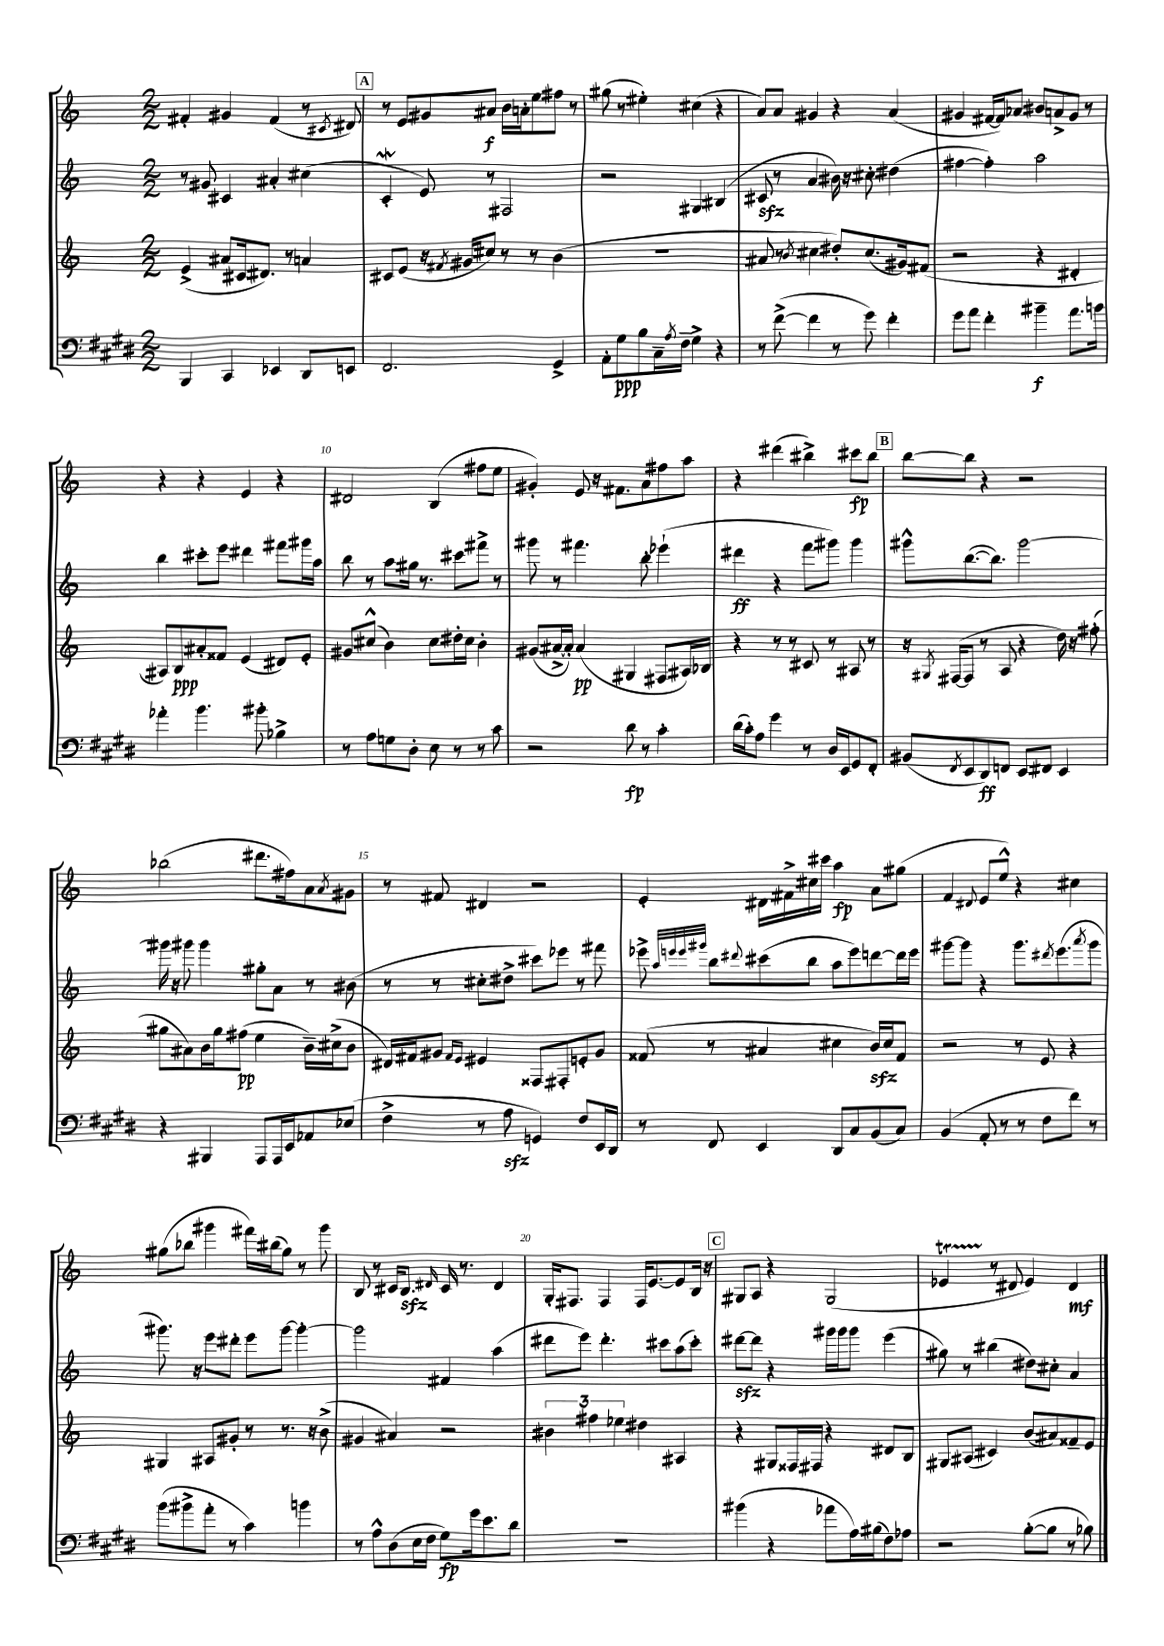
<<
\new StaffGroup <<
\new Staff = "s0" {
    \clef treble \key c \major \numericTimeSignature \time 2/2
    fis'4-. gis'4 fis'4( r8 \acciaccatura { cis'8 } dis'8) |
    \mark \markup { \box "A" } r8 e'8 gis'8 ais'8\f b'16 a'16-. e''8 fis''8 r8 |
    gis''8( r8 eis''4-.) cis''4( r4 |
    a'8) a'8 gis'4 r4 a'4( |
    gis'4 fis'16~ fis'16) aes'8 bis'8 a'8-> gis'8 r8 |
    r4 r4 e'4 r4 |
    dis'2 b4( fis''8 e''8 |
    gis'4-.) e'8 r16 fis'8. a'8 fis''8 a''8 |
    r4 dis'''4( bis''4->) cis'''8\fp bis''8 |
    \mark \markup { \box "B" } b''8~ b''8 r4 r2 |
    bes''2( dis'''8. fis''16) a'8 \acciaccatura { a'8 } gis'8 |
    r8 fis'8 dis'4 r2 |
    e'4-. dis'16 fis'16-> cis''16 cis'''16 a''4\fp a'8 gis''8( |
    f'4 \appoggiatura { dis'8 } e'8 e''8-^) r4 cis''4 |
    gis''8( bes''8 gis'''4 fis'''16) bis''16( gis''8) r8 gis'''8 |
    b8 r8 cis'16 b8.\sfz \grace { dis'16 } cis'16 r8. dis'4 |
    g16-. fis8. fis4 fis16 e'8.~ e'8 b16 r16 |
    \mark \markup { \box "C" } gis8 a8 r4 gis2( |
    ees'4\startTrillSpan r8\stopTrillSpan dis'8 ees'4) dis'4\mf \bar "|." |
}
\new Staff = "s1" {
    \clef treble \key c \major \numericTimeSignature \time 2/2
    r8 gis'8 cis'4 ais'4-. cis''4( |
    \mark \markup { \box "A" } c'4-.\mordent e'8) r8 fis2 |
    r2 gis4 bis4( |
    cis'8\sfz r8 a'4 bis'16) r16 cis''8-. dis''4( |
    fis''4~ fis''4-.) a''2 |
    b''4 cis'''8-. e'''8 dis'''4 fis'''8 gis'''16 a''16 |
    b''8 r8 a''8 gis''16 r8. cis'''8 fis'''8-> r8 |
    gis'''8 r8 fis'''4. b''8-. ees'''4-!( |
    dis'''4\ff r4 f'''8 gis'''8) gis'''4 |
    \mark \markup { \box "B" } gis'''8-^ b''8.~( b''8.) gis'''2~ |
    gis'''16 r16 gis'''8 gis'''4 gis''8-. a'8 r8 bis'8( |
    r8 r8 cis''8-. dis''8-> cis'''8) ees'''8 r8 fis'''8 |
    ees'''8-> \grace { a''32 e'''32 e'''32 gis'''32 } b''8 \appoggiatura { dis'''8 } cis'''8( b''8 a''8 e'''8) d'''8~ d'''16 e'''16 |
    gis'''8~ gis'''8 r4 gis'''8. \acciaccatura { dis'''8 } e'''8.( \acciaccatura { a'''8 } gis'''8 |
    gis'''8.) r16 e'''8 dis'''8-. e'''8 gis'''8~ gis'''4~-. |
    gis'''2 fis'4 a''4( |
    dis'''8 e'''8) dis'''4.-. cis'''8 a''8( cis'''8-.) |
    \mark \markup { \box "C" } dis'''8~\sfz dis'''8 r4 gis'''16 gis'''16 gis'''8 e'''4( |
    gis''8) r8 bis''4( dis''8) cis''8-. a'4 \bar "|." |
}
\new Staff = "s2" {
    \clef treble \key c \major \numericTimeSignature \time 2/2
    e'4->( ais'8 cis'16 dis'8.) r8 a'4 |
    \mark \markup { \box "A" } cis'8 e'8( r16 \acciaccatura { fis'8 } gis'16 cis''8) r8 r8 b'4( |
    R1 |
    ais'8 r8 \acciaccatura { b'8 } cis''4 dis''8-.) cis''8.( gis'16) fis'8( |
    r2 r4 dis'4-. |
    ais8) b8\ppp ais'8-. fisis'8 e'4( dis'8) e'8-. |
    gis'8 cis''8-^( b'4) cis''8 dis''16-. cis''16 b'4-. |
    gis'8( ais'16~-> ais'16-.) ais'4\pp( gis4 fis8 ais16) bes16 |
    r4 r8 r8 cis'8 r8 ais8 r8 |
    \mark \markup { \box "B" } r16 \acciaccatura { gis8 } fis16~( fis8 r8 a8 r4 d''16) r16 fis''8-.( |
    gis''8 ais'8) b'16 gis''16 fis''8\pp( e''4 b'16--) cis''16->( b'8 |
    dis'16) fis'16 gis'8 \grace { fis'16 e'16 } eis'4 fisis8 fis8-. e'8-. gis'8 |
    fisis'8( r8 ais'4 cis''4 b'16\sfz) cis''16 fisis'8 |
    r2 r8 e'8 r4 |
    gis4 ais8 gis'8-. r8 r8. r16 b'8->( |
    gis'4 ais'4) r2 |
    \tuplet 3/2 { bis'4 fis''4 ees''4 } dis''4 ais4 |
    \mark \markup { \box "C" } r4 gis8 fisis16 fis16 r4 dis'8 b8 |
    gis8 ais8( cis'4) b'8( ais'8) fisis'8-- e'8 \bar "|." |
}
\new Staff = "s3" {
    \clef bass \key e \major \numericTimeSignature \time 2/2
    b,,4 cis,4 ees,4 dis,8 e,8 |
    \mark \markup { \box "A" } fis,2. gis,4-> |
    a,8-. gis8\ppp b8 cis16-- \acciaccatura { a8 } fis16-- gis4-> r4 |
    r8 fis'8~->( fis'4 r8 gis'8) fis'4-. |
    gis'8 a'8 fis'4-. bis'4--\f a'8. b'16 |
    aes'4-. b'4. bis'8-. bes4-> |
    r8 a8 g8 dis8-. e8 r8 r8 cis'8 |
    r2 dis'8\fp r8 cis'4-. |
    dis'16( cis'16-.) a8 gis'4 r8 dis16 e,16 gis,8 fis,8-. |
    \mark \markup { \box "B" } bis,8( \acciaccatura { fis,8 } e,8 dis,8\ff) f,8 e,8 fis,8 e,4 |
    r4 bis,,4 a,,8 a,,16 e,16 aes,8 ees8( |
    fis4-> r8 a8\sfz g,4) fis8 e,16 dis,16 |
    r8 fis,8 e,4 dis,8 cis8 b,8( cis8) |
    b,4( a,8-. r8 r8 fis8 fis'8) r8 |
    b'8( bis'8-> a'8-. r8 cis'4) b'4 |
    r8 a8-^ dis8( e16 fis16 gis8\fp) gis'16 e'8. dis'8 |
    R1 |
    \mark \markup { \box "C" } bis'4( r4 aes'8 a16) bis16( fis8) aes8 |
    r2 b8~-.( b8 r8 bes8) \bar "|." |
}
>>
>>
\layout { \context { \Score currentBarNumber = #4 \override BarNumber.break-visibility = ##(#f #t #t) barNumberVisibility = #(every-nth-bar-number-visible 5) } }
